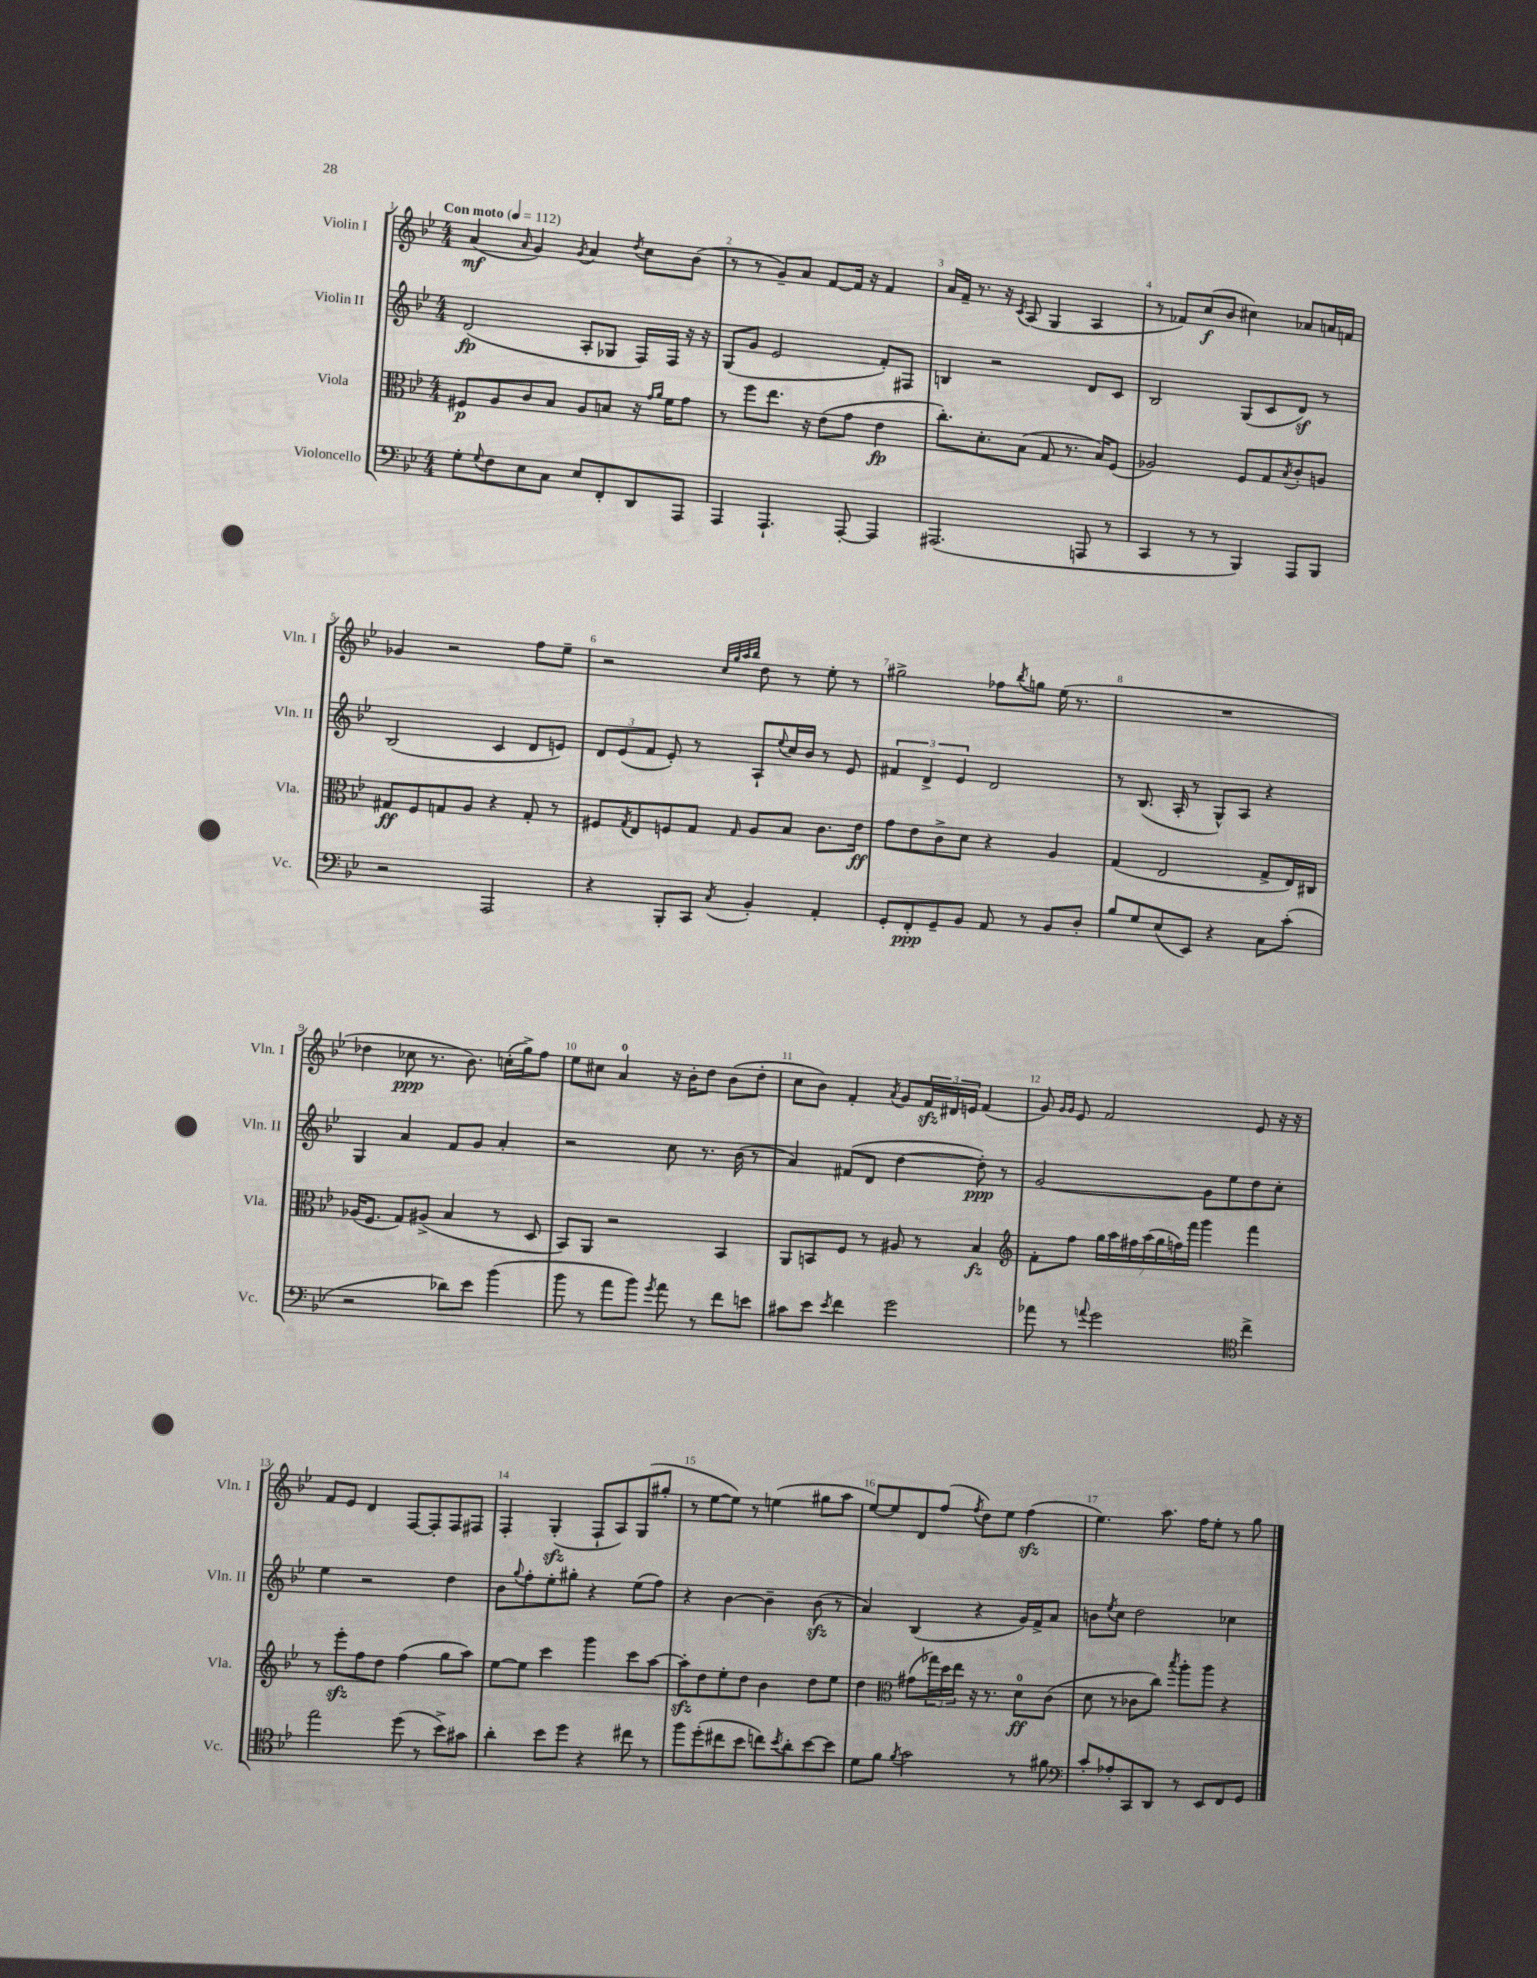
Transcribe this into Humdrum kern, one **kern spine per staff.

**kern	**kern	**kern	**kern
*staff4	*staff3	*staff2	*staff1
*clefF4	*clefC3	*clefG2	*clefG2
*k[b-e-]	*k[b-e-]	*k[b-e-]	*k[b-e-]
*M4/4	*M4/4	*M4/4	*M4/4
*MM112	*MM112	*MM112	*MM112
8G'	8F#	(2d	(4a
8qqG	.	.	.
8F	8A	.	.
.	.	.	16qqa
8E-	8c	.	4g)
8C	8B-	.	.
.	.	.	8qg
8E-	8A	8A'	4a
8FF'	8B	8G-	.
.	.	.	8qdd
8DD	16r	16F)	8cc
.	16qqg	.	.
.	16qqa	.	.
.	16f	16F	.
8AAA	8g	16r	(8b-
.	.	16r	.
=	=	=	=
4AAA	8r	(8G	8r
.	8ff	8g	8r
4.AAA`	8.ee-	2e-	8g~)
.	.	.	8a
.	16r	.	.
.	(8e-	.	[8f
[8AAA'	8g	.	16f]
.	.	.	16r
4AAA]	4e-	8f')	4f
.	.	8F#	.
=	=	=	=
(2.AAA#	8.cc')	4B	16a
.	.	.	16f~
.	.	.	8.r
.	8.d'	.	.
.	.	2r	.
.	.	.	16r
.	.	.	8qc
.	(8B-	.	(8A
.	8G	.	4G
.	8.r	.	.
8AAA	.	8d	4A
.	16B-)	.	.
8r	(8F	8c	.
=	=	=	=
4CC	2A-)	2B-	8r
.	.	.	8f-)
8r	.	.	(8cc
8r	.	.	8b-
4BBB-)	8F	(8G	4cc#)
.	8G	8c	.
.	8qB-	.	.
8AAA	8c'	8d)	8a-
8BBB-	8A	8r	16a
.	.	.	16f
=	=	=	=
2r	8G#	(2B-	4g-
.	8F	.	.
.	8G	.	2r
.	8A	.	.
2AAA	4r	4c	.
.	8G'	8d	8ff
.	8r	8e)	8ee-~
=	=	=	=
4r	8F#	12d	2r
.	.	(12e-	.
.	8qG	.	.
.	8E-	.	.
.	.	12f	.
8BBB-'	8F	8e-')	.
8CC	8G	8r	.
.	.	.	32qqcc
.	.	.	32qqgg
.	.	.	32qqaa
8qC	16qqG	.	32qqbb-
4BB-'	8A	8A`	8dd
.	.	8qqee-	.
.	8B-	16cc	8r
.	.	16b-	.
4AA'	8.c	8r	8ee-'
.	.	8e-	8r
.	16e-	.	.
=	=	=	=
8GG'	8g	6f#	2gg#^
8FF'	8e-	.	.
.	.	6d^	.
8GG~	8c^	.	.
.	.	6e-	.
8BB-	8d	.	.
8AA	4r	2d	8ff-
.	.	.	8qbb-
8r	.	.	8gg
8BB-	4A	.	(16ee-
.	.	.	8.r
8D'	.	.	.
=	=	=	=
8B-	(4G	8r	1r
8G	.	(8.B-	.
(8E-	2E-	.	.
.	.	16A'	.
8EE-)	.	8r	.
4r	.	8G^^)	.
.	.	8A	.
8C	8G^	4r	.
(8c'	16E-)	.	.
.	16C#	.	.
=	=	=	=
2r	(16A-	4G	4dd-
.	8.F	.	.
.	8G)	4a	8cc-
.	(8A#^	.	8.r
8d-)	4B-	8f	.
.	.	.	8.b-)
8e-	.	8g	.
(4b-	8r	4a'	(16cc'
.	.	.	16gg^)
.	8D	.	8ff
=	=	=	=
8b-	8BB-)	2r	8ee-
8r	8AA	.	8cc#
8a	2r	.	4a
8b-)	.	.	.
8qg	.	.	.
8a	.	8cc	16r
.	.	.	16b-'
8r	.	8.r	8dd
8f	4BB-	.	(8b-
.	.	(16b-	.
8e	.	8r	8dd'
=	=	=	=
8c#	8AA	4a)	8cc
8e-	8BB	.	8b-)
8qe-	.	.	.
4f	8F	(8f#	4f'
.	8r	8d	.
.	.	.	8qa
2g	8A#	[4dd	8g
.	8r	.	24f
.	.	.	24d#
.	.	.	24e
.	4B-	8dd'])	(4f
.	.	8r	.
=	=	=	=
*	*clefG2	*	*
8a-	8f'	[2g	8g)
.	.	.	16qqg
.	.	.	16qqg
8r	8ff	.	8e-
8qqa	.	.	.
2g	28gg	.	2f
.	28aa	.	.
.	28ff#	.	.
.	(28aa	.	.
.	28gg	.	.
.	28ff)	.	.
.	28fff	.	.
.	4ggg	8g]	.
.	.	8ee-	.
*clefC4	*	*	*
4cc^	4fff	8dd	8e-
.	.	8cc'	16r
.	.	.	16r
=	=	=	=
2ee-	8r	4ee-	8f
.	8eee-'	.	8e-
.	8ff	2r	4d
.	8dd	.	.
(8dd	(4ff	.	[8F
8r	.	.	8F']
8b-^)	8gg	4dd	8F
8g#	8aa)	.	8F#
=	=	=	=
4a'	[8ee-	8b-	4F'
.	.	8qqgg	.
.	8ee-]	8ff'	.
8b-	4ccc	8ee-'	(4G'
8dd	.	8gg#'	.
4r	4ggg	4r	8F`
.	.	.	8A)
8cc#	8ccc	(8ee-	(8G
8r	[8aa	8ff)	8gg#'
=	=	=	=
8ff	8aa']	4r	8r
(8dd'	8dd	.	[8ee-
8cc#	8ee-'	[4b-	8ee-])
8b-	8dd	.	8r
8cc)	4b-	4b-~]	(4ee
8qb-	.	.	.
8a'	.	.	.
[8b-	8dd	(8b-	8gg#
8b-]	8ee-	8r	8aa
=	=	=	=
8d	4dd	4a)	[8ee-)
8f	.	.	8ee-]
*	*clefC3	*	*
8qf	.	.	.
2g	(8g#	(4B-	8d
.	24gg-)	.	(8ff
.	24dd	.	.
.	24ee-	.	.
.	.	.	8qff
.	16r	4r	8dd)
.	8.r	.	.
.	.	.	8ee-
8r	8d	16g)	(4ff
.	.	16f^	.
8f#	(8c	8a	.
=	=	=	=
*clefF4	*	*	*
8c'	8d	8b	4.ee-)
.	.	8qee-	.
8A-'	8r	8cc	.
8CC	8c-	2dd	.
8DD	8cc)	.	8.aa
.	8qbb-	.	.
8r	8aa'	.	.
.	.	.	16ff
8EE-	8aa	.	8ee-'
8FF	4r	4cc-	8r
8GG	.	.	8gg
==	==	==	==
*-	*-	*-	*-
